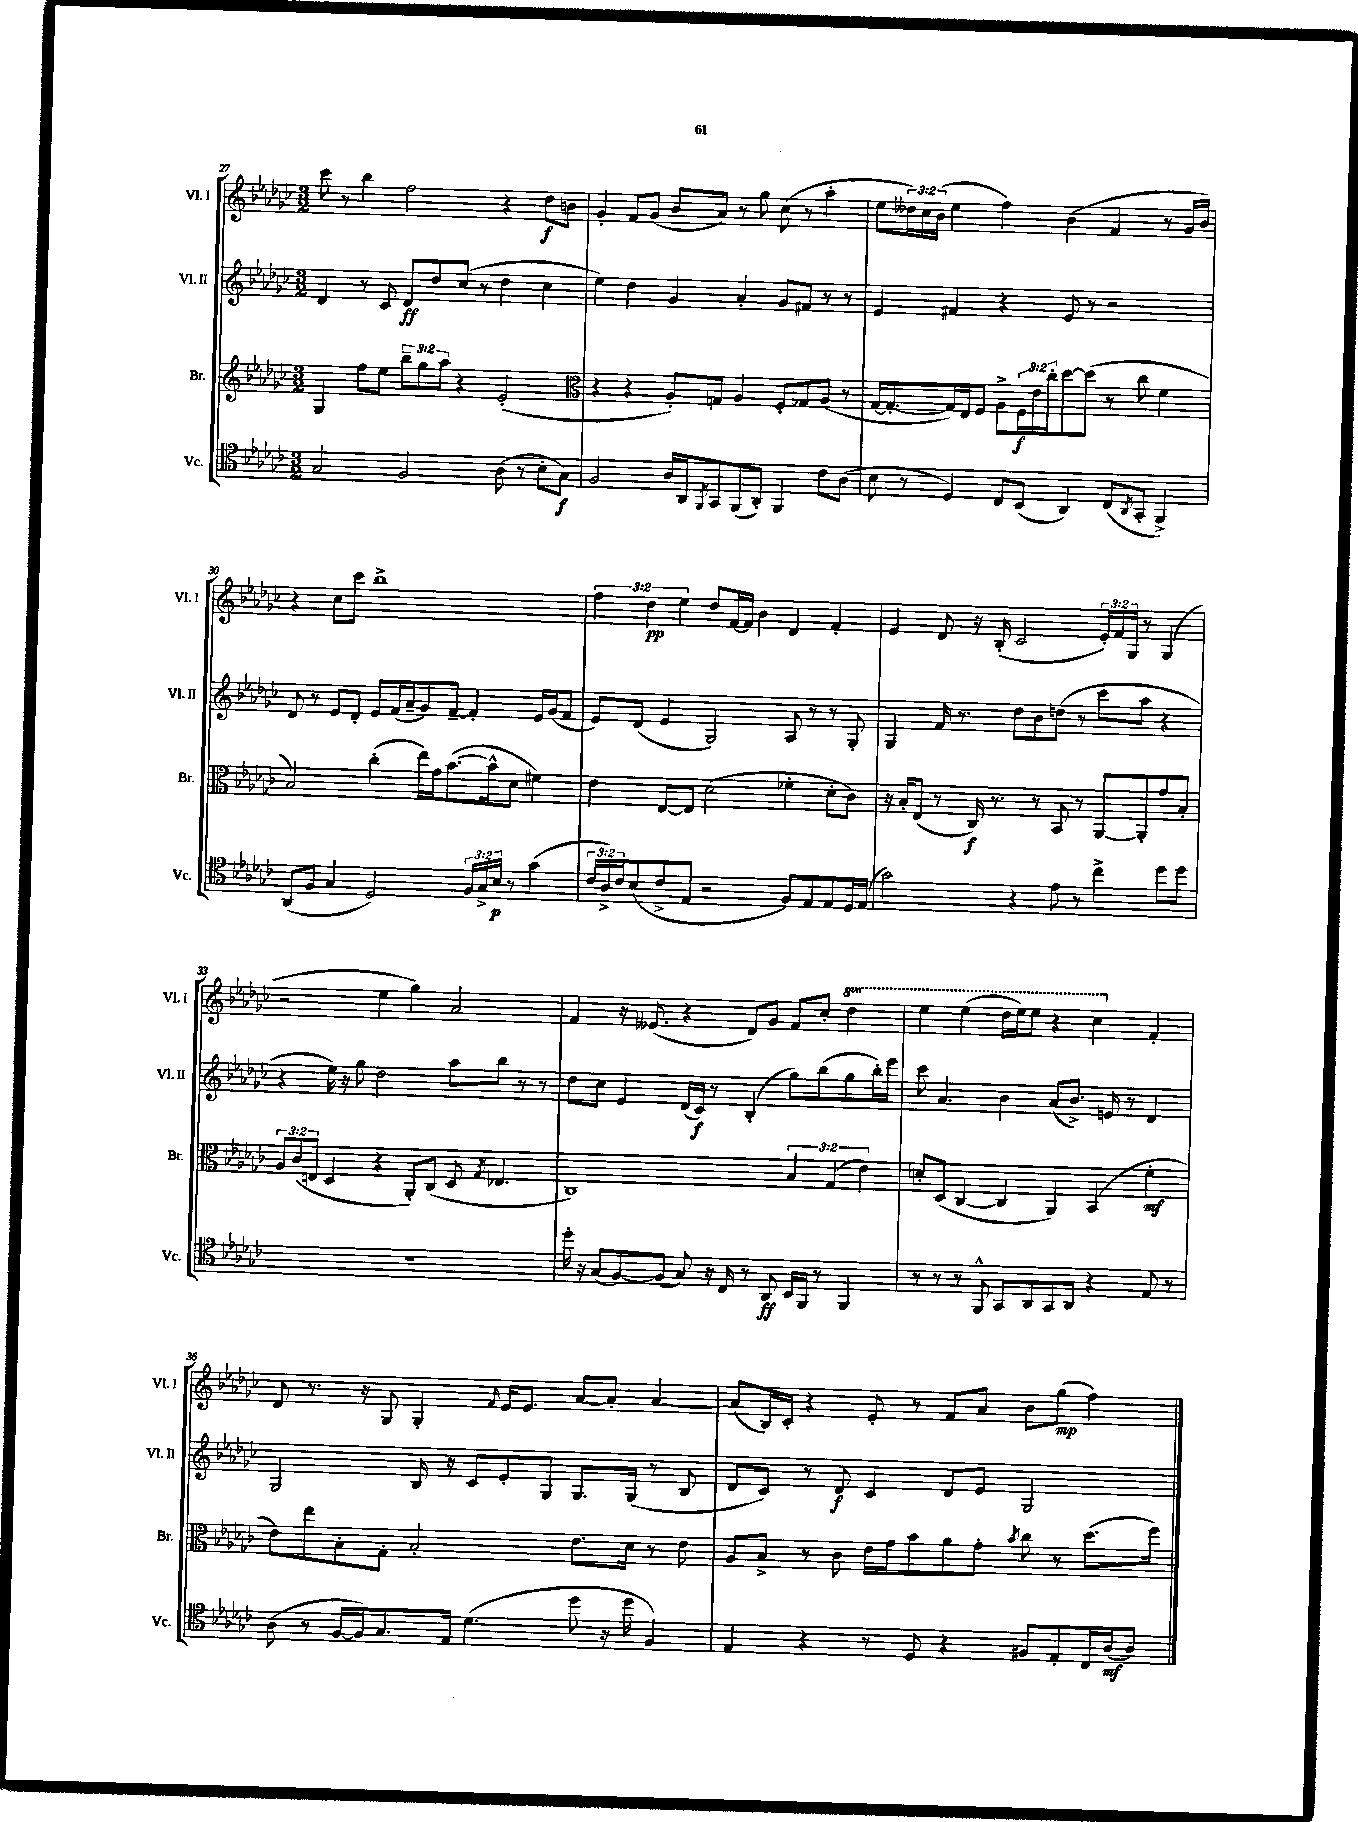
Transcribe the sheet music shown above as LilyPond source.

<<
\new StaffGroup <<
\new Staff = "s0" \with { instrumentName = "Vl. I" shortInstrumentName = "Vl. I" } {
    \clef treble \key ges \major \numericTimeSignature \time 3/2 \override Staff.TupletNumber.text = #tuplet-number::calc-fraction-text \set Staff.ottavationMarkups = #ottavation-simple-ordinals
    ces'''8 r8 bes''4 f''2 r4 des''8\f b'8 |
    ges'4-. f'8 ges'8( bes'8 aes'8) r8 ges''8 ces''8( r8 aes''4-. |
    ees''8 \tuplet 3/2 { deses''16) ces''16 bes'16( } ees''4 f''4) bes'4( f'4 r8 ges'16 bes'16) |
    r4 ces''8 ces'''8 bes''1-> |
    \tuplet 3/2 { f''4 des''4\pp ees''4 } des''8 f'16~ f'16 bes'4 des'4 f'4-. |
    ees'4 des'8 r16 bes16-.( ces'2 \tuplet 3/2 { ees'16-.) f'16 ges16 } r8 ges4( |
    r2 ees''4 ges''4) aes'2 |
    f'4 r16 eeses'8.( r4 des'8) ges'8 f'8 ces''8-. \ottava #1 des'''4 |
    ees'''4 ees'''4( des'''16 ees'''16) ees'''8 r4 ces'''4 \ottava #0 f'4-. |
    des'8 r8. r16 ges8 ges4-. \grace { f'16 } ees'16 ees'8. aes'8~ aes'8-. aes'4~ |
    aes'8( bes16) ces'16-. r4 ees'8-. r8 f'8 aes'8 bes'8 ges''8\mp( f''4) \bar "|." |
}
\new Staff = "s1" \with { instrumentName = "Vl. II" shortInstrumentName = "Vl. II" } {
    \clef treble \key ges \major \numericTimeSignature \time 3/2
    des'4 r8 ces'8 des'8\ff des''8 ces''8( r8 des''4 ces''4 |
    ees''4) des''4 ges'4 aes'4-. ges'8 fis'8 r8 r8 |
    ees'4 fis'4 r4 ees'8 r8 r2 |
    des'8 r8 ees'8 des'8-. ees'8 f'16( aes'16-- ges'8) f'8~-- f'4-. ees'16 ges'16( f'8 |
    ees'8) des'8( ees'4 ges2) aes8 r8 r8 ges8-. |
    ges4 f'16 r8. des''8 bes'8 d''8( r8 ces'''8 aes''8 r4 |
    r4 ees''16) r16 ges''8 des''2 aes''8 bes''8 r8 r8 |
    des''8 ces''8 ees'4 des'16( ces'16\f) r8 bes4-.( ges''8) bes''8( ges''8 bes''16-.) ees'''16 |
    ces'''8 aes'4. bes'4 aes'8( bes'8.->) e'16 r8 des'4 |
    ges2 bes16 r16 ces'8 ees'8-. ges8 ges8. ges16( r8 bes8 |
    des'8 ces'8) r8 des'8\f ces'4 des'8 ees'8 ges2 \bar "|." |
}
\new Staff = "s2" \with { instrumentName = "Br." shortInstrumentName = "Br." } {
    \clef treble \key ges \major \numericTimeSignature \time 3/2 \override Staff.TupletNumber.text = #tuplet-number::calc-fraction-text
    ges4 f''8 ees''8 \tuplet 3/2 { bes''8-- ges''8 aes''8 } r4 ees'2-.( |
    \clef alto r4 r4 aes8-.) g8 aes4 f8-. ges8 aes8( r8 |
    ges16~ ges8.~-. ges16) ees16 f8 aes8-> \tuplet 3/2 { f16\f ees'16 ces''16-. } des''8~ des''8( r8 ces''8 f'4 |
    bes2) ces''4-.( ees''16) ges'16 bes'8.~( bes'16-^ des'8 fis'4) |
    ees'4 ees8~ ees8 des'2( fes'4-. des'8-. ces'8) |
    r16 bes16-. ees8( r8 ces16\f) r8. r8 bes,8 r8 aes,8~ aes,8-. ges'8 bes8-. |
    \tuplet 3/2 { aes8 ces'8( e8 } des4 r4 aes,8-.) ces8( des8 \acciaccatura { ges8 } ees4. |
    ces1) \tuplet 3/2 { bes4 ges4( ees'4) } |
    d'8-. des8( ces4~ ces4 aes,4) bes,4( f'4-.\mf |
    ees'8) ees''8 bes8-. ges8-. bes2-. ees'8. des'16 r8 ees'8 |
    aes8 bes8-> r8 ces'8 ees'16 ges'16 bes'8 aes'8 ges'8-. \acciaccatura { bes'8 } ces''8 r8 des''8.( f''16) \bar "|." |
}
\new Staff = "s3" \with { instrumentName = "Vc." shortInstrumentName = "Vc." } {
    \clef tenor \key ges \major \numericTimeSignature \time 3/2 \override Staff.TupletNumber.text = #tuplet-number::calc-fraction-text
    ges2 f2 aes8( r8 bes8-. ges8\f) |
    f2 aes16 aes,16 \acciaccatura { f,8 } ges,8 f,8( aes,8-.) f,4 ces'8 aes8( |
    bes8 r8 des4) ces8 bes,8( aes,4) ces8( \acciaccatura { aes,8 } ges,8-. f,4->) |
    aes,8( f8 ges4 des2) \tuplet 3/2 { f16 ges16-> bes16\p } r8 ges'4( |
    \tuplet 3/2 { ces'16 aes16->) ces'16 } bes8( ces'8-> ees8 r2 f8) ees8 ees8 des16 ees16( |
    ges'2) r4 ees'8 r8 ces''4-> des''8 des''8 |
    R1. |
    des''16-. r16 ges8( f8~) f8( ges8) r16 ces16 r8 aes,8\ff bes,16 f,16 r8 f,4 |
    r8 r8 r8 f,8-^ ges,8 aes,8 ges,8 aes,8 r4 ees8 r8 |
    aes8( r8 f16~ f16) ges8. ees16 des'4.( des''8 r16 des''16 f4) |
    ees4 r4 r8 des8 r4 fis8 ees8-. ces16 aes16\mf( aes8) \bar "|." |
}
>>
>>
\layout { \context { \Score currentBarNumber = #27 } }
